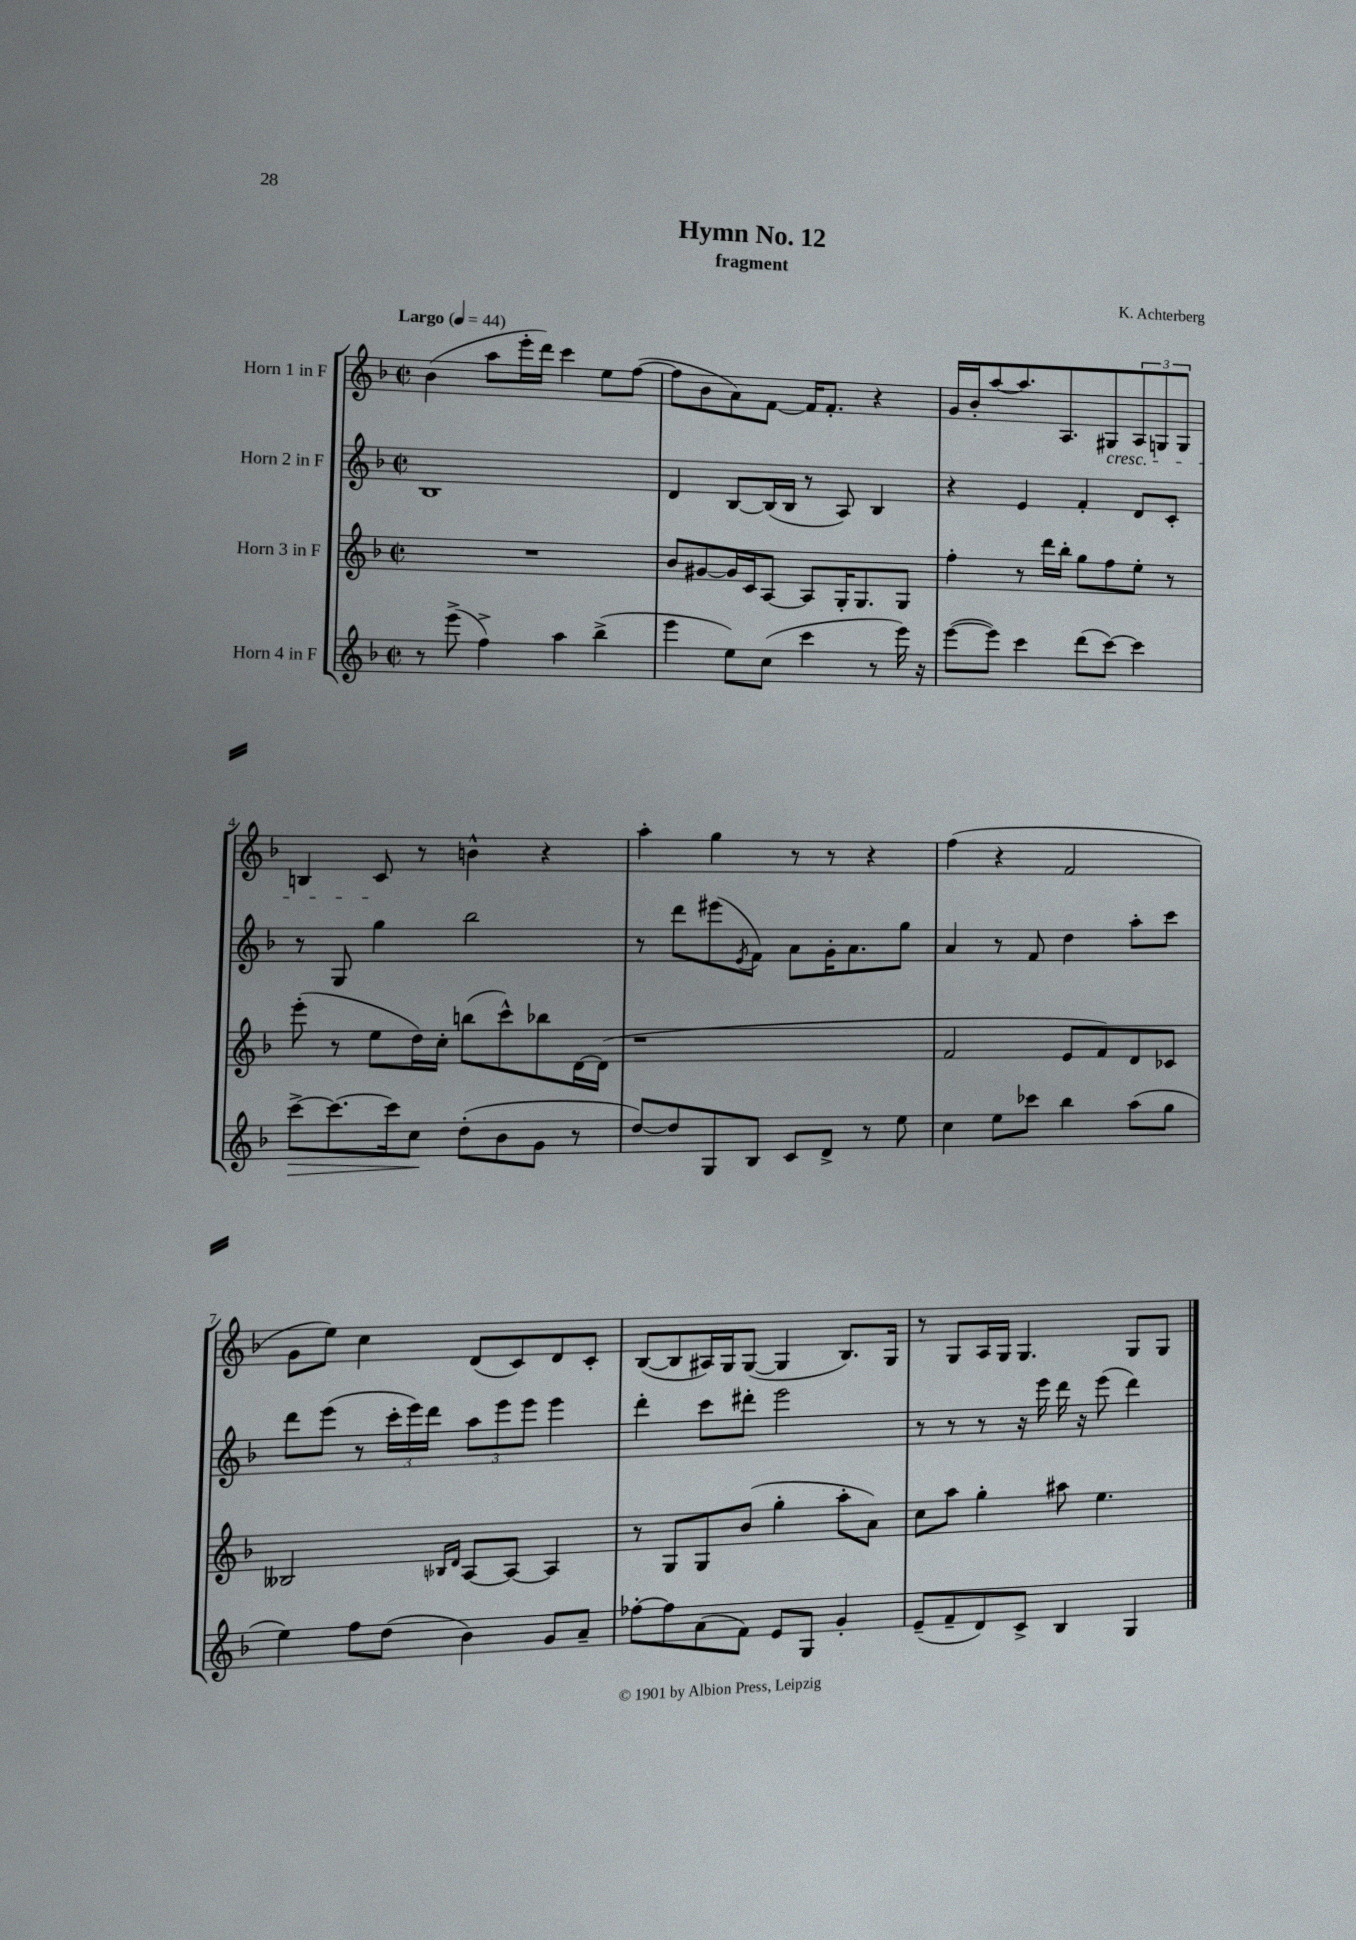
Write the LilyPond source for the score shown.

\header { title = "Hymn No. 12" composer = "K. Achterberg" subtitle = "fragment" }
<<
\new StaffGroup <<
\new Staff = "s0" \with { instrumentName = "Horn 1 in F" } {
    \clef treble \key f \major \defaultTimeSignature \time 2/2 \tempo "Largo" 4 = 44
    bes'4( a''8 e'''16-. d'''16) c'''4 e''8 f''8~( |
    f''8 bes'8 a'8) f'8~ f'16 f'8.-. r4 |
    g'16 bes'16-. a''8~ a''8. a8. gis8\cresc \tuplet 3/2 { a8 g8 g8 } |
    b4 c'8\! r8 b'4-^ r4 |
    a''4-. g''4 r8 r8 r4 |
    f''4( r4 f'2 |
    g'8 e''8) c''4 d'8( c'8) d'8 c'8-. |
    bes8~( bes8 ais16) g16 g8~( g4 bes8.) g16 |
    r8 g8 a16 g16 g4. g8 g8 \bar "|." |
}
\new Staff = "s1" \with { instrumentName = "Horn 2 in F" } {
    \clef treble \key f \major \defaultTimeSignature \time 2/2
    bes1 |
    d'4 bes8~ bes16( bes16 r8 a8) bes4 |
    r4 e'4 f'4-. d'8 c'8-. |
    r8 g8 g''4 bes''2 |
    r8 d'''8 eis'''8( \acciaccatura { e'8 } f'8) a'8 g'16-. a'8. g''8 |
    a'4 r8 f'8 d''4 a''8-. c'''8 |
    d'''8 e'''8( r8 \tuplet 3/2 { c'''16-. e'''16) d'''16 } \tuplet 3/2 { a''8 e'''8 e'''8 } e'''4 |
    d'''4-. c'''8 dis'''8-. e'''2 |
    r8 r8 r8 r16 e'''16 d'''16 r16 e'''8( d'''4) \bar "|." |
}
\new Staff = "s2" \with { instrumentName = "Horn 3 in F" } {
    \clef treble \key f \major \defaultTimeSignature \time 2/2
    R1 |
    bes'8 gis'8~ gis'16 c'16 a8~ a8 g16-. g8. g8 |
    f''4-. r8 d'''16 bes''16-. g''8 f''8 e''8-. r8 |
    e'''8-.( r8 e''8 d''16) c''16-. b''8( c'''8-^) bes''8 d'16~ d'16( |
    r1 |
    f'2 e'8 f'8) d'8 ces'8 |
    beses2 \grace { bes16 d'16 } a8~ a8~ a4 |
    r8 g8 g8 bes'8( g''4-. a''8-. a'8) |
    c''8 a''8 g''4-. ais''8 e''4. \bar "|." |
}
\new Staff = "s3" \with { instrumentName = "Horn 4 in F" } {
    \clef treble \key f \major \defaultTimeSignature \time 2/2
    r8 e'''8->( f''4->) a''4 bes''4->( |
    e'''4 e''8) c''8( c'''4 r8 e'''16) r16 |
    e'''8~( e'''8) c'''4 d'''8( c'''8~) c'''4 |
    c'''8~->\> c'''8.~ c'''16 c''8\! d''8-.( bes'8 g'8 r8 |
    d''8~) d''8 g8 bes8 c'8 d'8-> r8 e''8 |
    c''4 e''8 ces'''8 bes''4 a''8( g''8 |
    e''4) f''8 d''8( bes'4) g'8 a'8-- |
    fes''8~-. fes''8 a'8( f'8) e'8 g8 g'4-. |
    e'8--( f'8-- d'8) c'8-> bes4 g4 \bar "|." |
}
>>
>>
